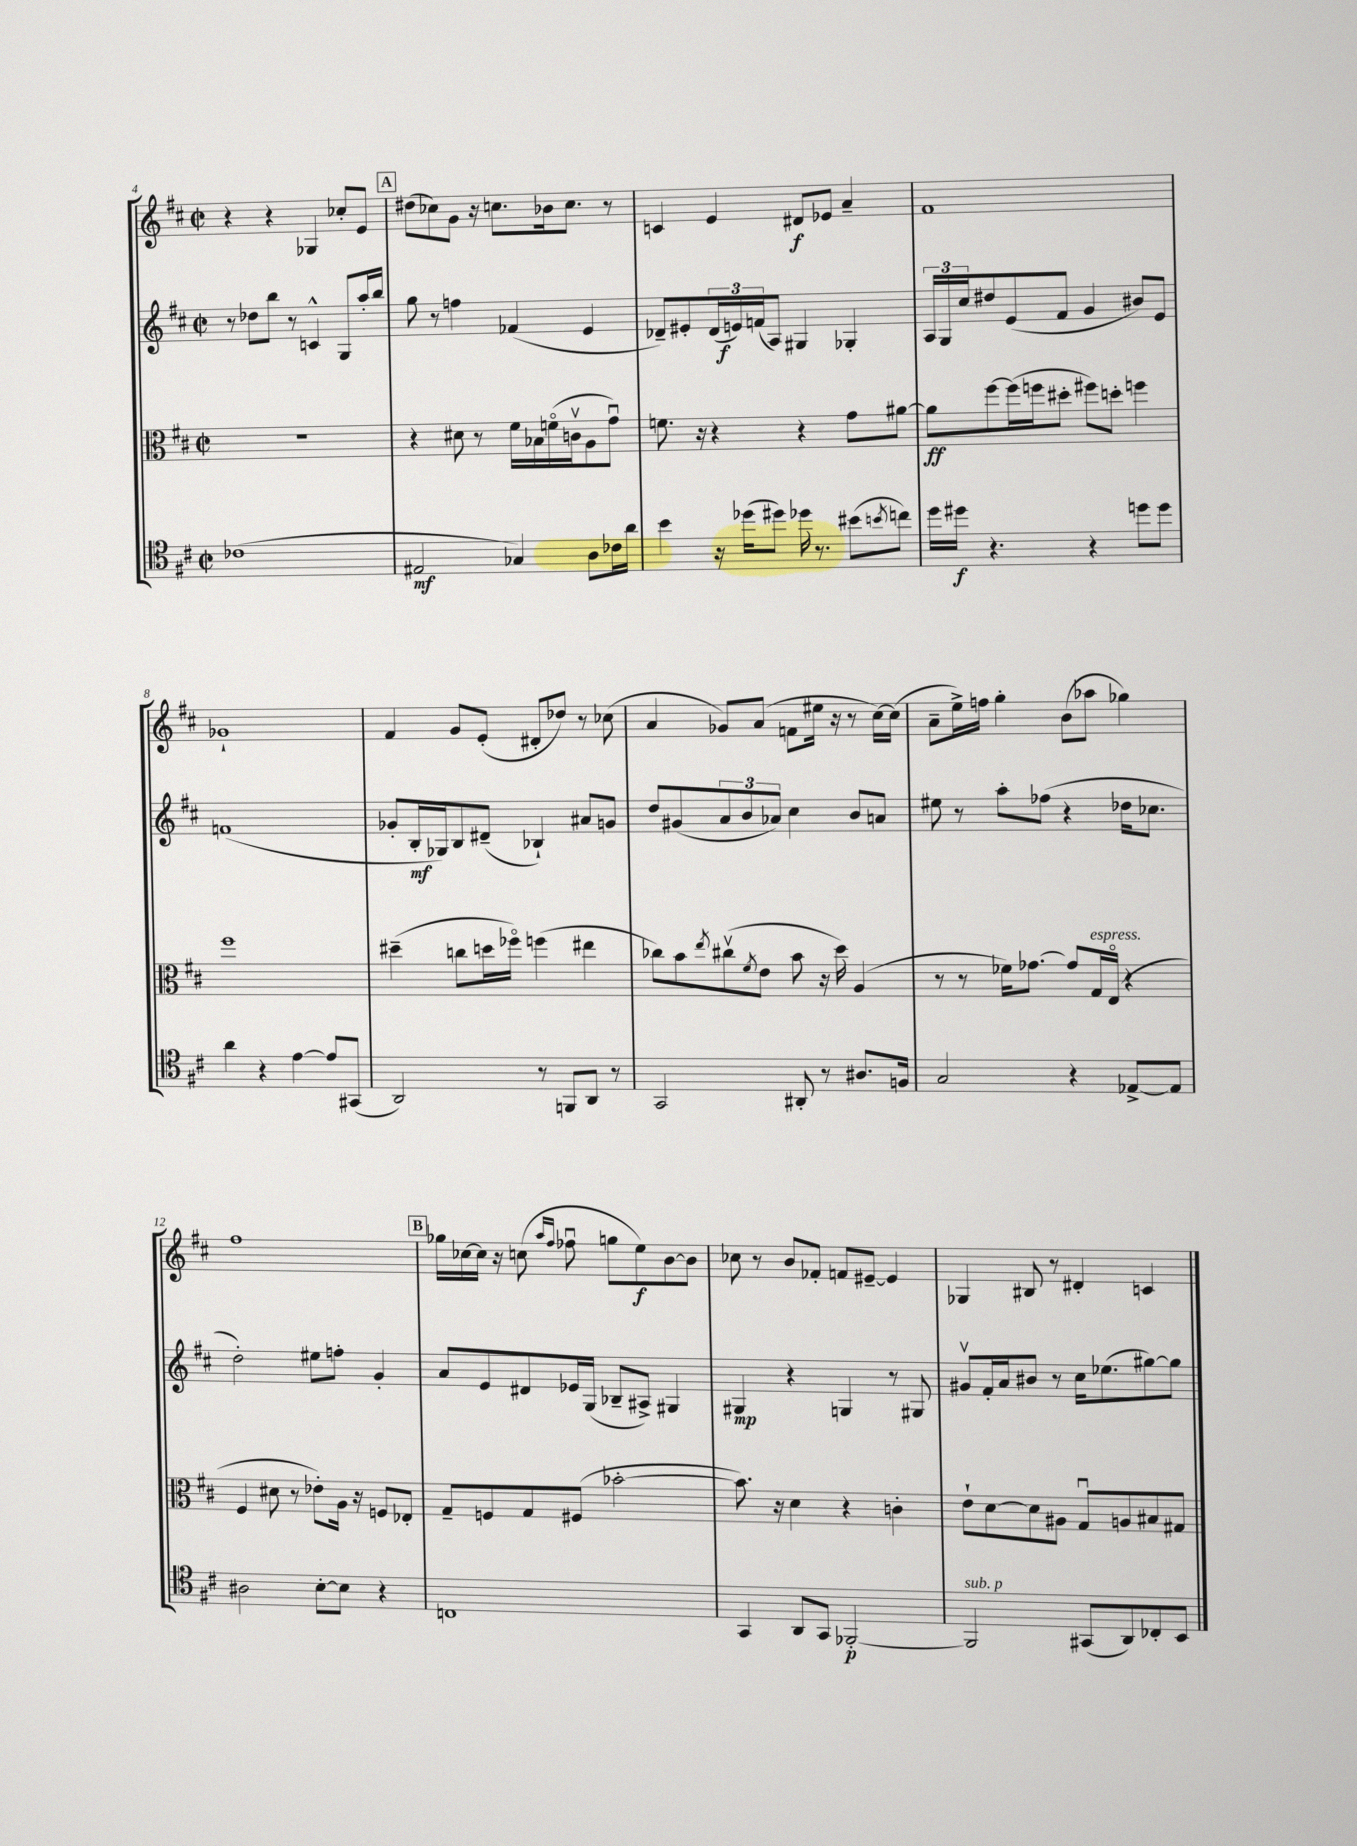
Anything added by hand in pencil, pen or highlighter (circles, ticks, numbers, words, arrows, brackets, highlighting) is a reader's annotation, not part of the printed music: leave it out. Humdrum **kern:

**kern	**kern	**kern	**kern
*staff4	*staff3	*staff2	*staff1
*clefC4	*clefC3	*clefG2	*clefG2
*k[f#c#]	*k[f#c#]	*k[f#c#]	*k[f#c#]
*M2/2	*M2/2	*M2/2	*M2/2
*met(c|)	*met(c|)	*met(c|)	*met(c|)
(1c-	1r	8r	4r
.	.	8dd-\L	.
.	.	8bb\J	4r
.	.	8r	.
.	.	4c^^/	4G-/
.	.	8G/L	8cc-'/L
.	.	16aa'/L	8e/J
.	.	16bb/JJ	.
=	=	=	=
2E#/	4r	8gg\	(8dd#\L
.	.	8r	8cc-\)
.	8d#\	4ff\	8g\J
.	8r	.	16r
.	.	.	8.cc\L
4G-/)	16f#\LL	(4f-/	.
.	16B-\	.	.
.	(16fo\	.	16b-\k
.	16cv\J	.	8.cc\J
8A\L	8A\	4e/	.
16c-\L	8gu\J)	.	8r
16a\JJ	.	.	.
=	=	=	=
4b\	8.f\	8d-~/L)	4c/
.	.	8e#'/	.
.	16r	.	.
16r	4r	(24d-/L	4e/
.	.	24e/)	.
(16dd-\LK	.	.	.
.	.	(24f/J	.
8dd#\J)	.	8A/J)	.
16dd-\	4r	4G#/	8d#/L
8.r	.	.	.
.	.	.	8e-/J
(8b#\L	8g\L	4G-'/	4a~/
8qb/	.	.	.
8cc\J)	[8a#\J	.	.
=	=	=	=
16dd\LL	8a#\]L	24A/LL	1f#
.	.	24G/	.
16dd#\JJ	.	.	.
.	.	24cc#/J	.
4.r	[8ff#\	8dd#/	.
.	(16ff#\]L	(8e/	.
.	16ff\J	.	.
.	8dd#'\J	8f#/J	.
4r	8ff#\L)	4g/	.
.	8dd'\J	.	.
8dd\L	4ff\	8b#/L)	.
8dd\J	.	8e/J	.
=	=	=	=
4a\	1ff#	(1f	1g-`
4r	.	.	.
[4e\	.	.	.
8e/]L	.	.	.
(8GG#/J	.	.	.
=	=	=	=
2AA/)	(4dd#~\	8g-'/L	4f#/
.	.	16B'/L	.
.	.	16G-/J)	.
.	8cc\L	8B/	8g/L
.	16dd\L	(8d#~/J	(8e'/J
.	16ff-o\JJ)	.	.
8r	(4ff\	4B-`/)	8d#'/L
8FF/L	.	.	8dd-/J)
8AA/J	4ee#\	8a#/L	8r
8r	.	8g/J	(8cc-\
=	=	=	=
2GG/	8cc-\L)	8dd/L	4a/
.	8b\	(8g#/	.
.	8qee/	.	.
.	(8cc#v\	12a/	8g-/L)
.	.	12b/	.
.	8qf#/	.	.
.	8e\J	.	(8a/J
.	.	12a-/J)	.
8AA#'/	8b\	4cc#\	8f\L
8r	16r	.	16ee#\Jk
.	16dd\)	.	16r
8.A#/L	(4A/	8b/L	8r
.	.	8a/J	[16cc#\LL)
16F/Jk	.	.	(16cc#\]JJ
=	=	=	=
2G/	8r	8ee#\	8a~\L
.	8r	8r	16ee^\L)
.	.	.	16ff\JJ
.	16f-\LK)	8aa'\L	4gg'\
.	[8.g-\J	.	.
.	.	(8ff-\J	.
4r	8g-/]L	4r	(8b\L
.	16G/L	.	8aa-\J
.	(16Eo/JJ	.	.
[8E-^/L	4r	16dd-\LK	4gg-\)
.	.	8.cc-\J	.
8E-/]J	.	.	.
=	=	=	=
2A#\	4F#/	2dd'\)	1ff#
.	8d#\	.	.
.	8r	.	.
[8B'\L	8e-'\L)	8ee#\L	.
8B\]J	16A\Jk	8ff'\J	.
.	16r	.	.
4r	8F/L	4g'/	.
.	8E-'/J	.	.
=	=	=	=
1C	8G~/L	8a/L	16gg-\LL
.	.	.	[16cc-\
.	8F/	8e/	16cc-\]JJ
.	.	.	16r
.	8G/	8d#/	(8cc\
.	.	.	16qqaa/LL
.	.	.	16qqff#/JJ
.	(8F#/J	16e-/L	8ff-u\
.	.	(16G/JJ	.
.	[2b-'\	8B-~/L	8gg\L
.	.	8A#^/J)	8ee\)
.	.	4G#/	[8b\
.	.	.	8b\]J
=	=	=	=
4GG/	8.b-\])	4G#/	8cc-\
.	.	.	8r
.	16r	.	.
8AA/L	4d\	4r	8b/L
8GG/J	.	.	8f-'/J
[2FF-'/	4r	4G/	8f/L
.	.	.	[8e#~/J
.	4c'\	8r	4e#/]
.	.	8G#/	.
=	=	=	=
2FF-/]	8e`\L	8g#v/L	4G-/
.	[8d\	16f#'/L	.
.	.	16a/J	.
.	8d\]	8b#/J	8B#/
.	8A#\J	8r	8r
(8GG#/L	8Gu/L	16cc#\LK	4d#'/
.	.	(8.ee-\	.
8AA/)	8A/	.	.
8C-'/	8B#/	[8gg#\)	4c/
8BB/J	8G#/J	8gg#\]J	.
==	==	==	==
*-	*-	*-	*-
